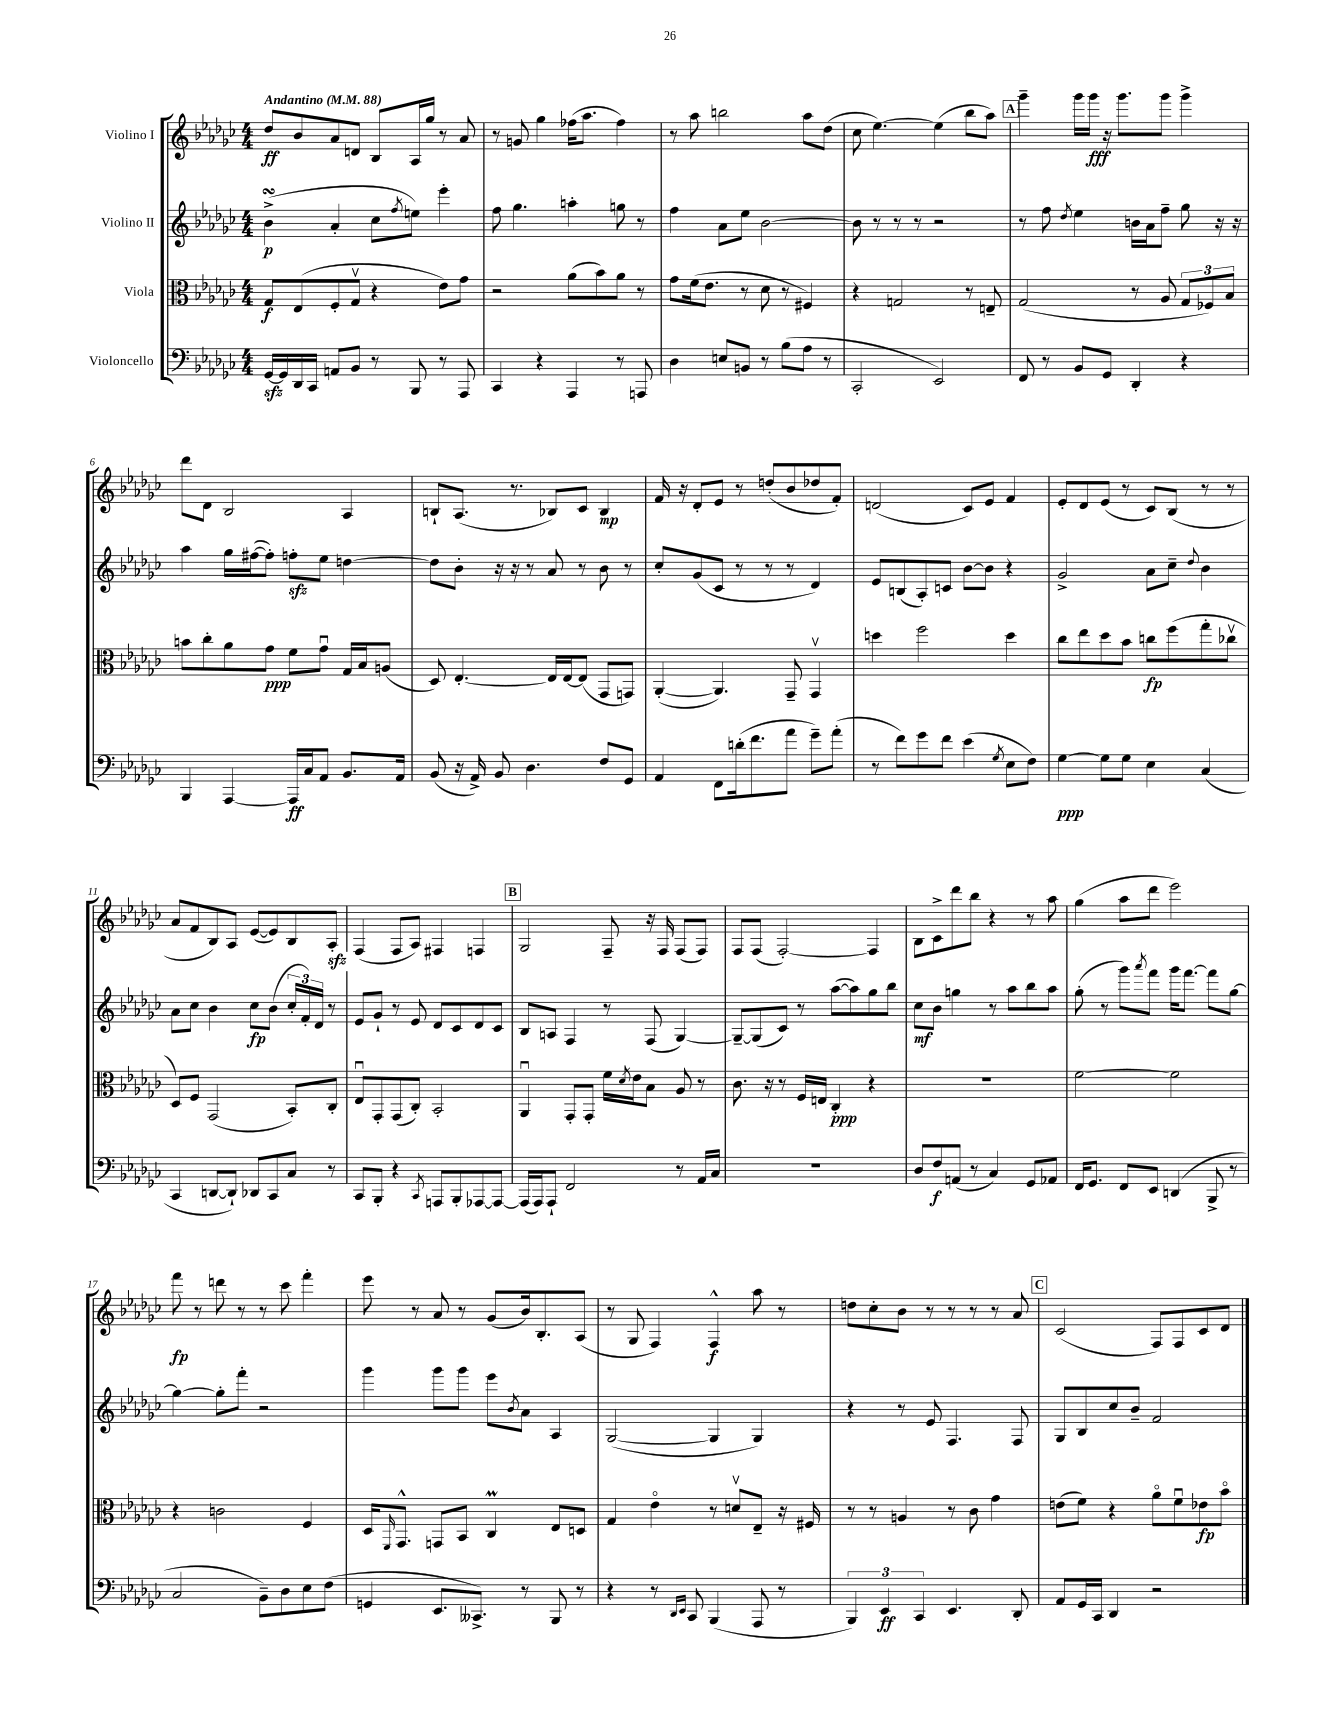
<<
\new StaffGroup <<
\new Staff = "s0" \with { instrumentName = "Violino I" } {
    \clef treble \key ges \major \numericTimeSignature \time 4/4 \tempo "Andantino" 4 = 88
    des''8\ff bes'8 aes'8 d'8 bes8 aes16 ges''16 r8 aes'8 |
    r8 g'8 ges''4 fes''16( aes''8. fes''4) |
    r8 aes''8 b''2 aes''8 des''8( |
    ces''8 ees''4.~) ees''4( bes''8 aes''8) |
    \mark \markup { \box "A" } ges'''4-- ges'''16 ges'''16\fff r16 ges'''8. ges'''8 ges'''4-> |
    des'''8 des'8 bes2 aes4 |
    b8-! aes8.( r8. bes8) ces'8 bes4\mp |
    f'16 r16 des'8-. ees'8 r8 d''8-.( bes'8 des''8 f'8-.) |
    d'2( ces'8) ees'8 f'4 |
    ees'8-. des'8 ees'8( r8 ces'8) bes8( r8 r8 |
    aes'8 f'8 bes8) aes8 ees'8~( ees'8) bes8 aes8-.\sfz |
    f4( f8 aes8) fis4 f4 |
    \mark \markup { \box "B" } ges2 f8-- r16 f16 f8( f8) |
    f8 f8( f2~-.) f4 |
    bes8 ces'8-> des'''8 bes''8 r4 r8 aes''8 |
    ges''4( aes''8 des'''8 ees'''2) |
    f'''8\fp r8 d'''8 r8 r8 ces'''8 f'''4-. |
    ees'''8 r8 aes'8 r8 ges'8( bes'16) bes8.-. aes8( |
    r8 ges8 f4) f4-^\f aes''8 r8 |
    d''8 ces''8-. bes'8 r8 r8 r8 r8 aes'8 |
    \mark \markup { \box "C" } ces'2( f8) f8 ces'8 des'8 \bar "|." |
}
\new Staff = "s1" \with { instrumentName = "Violino II" } {
    \clef treble \key ges \major \numericTimeSignature \time 4/4
    bes'4->\turn\p( aes'4-. ces''8 \acciaccatura { f''8 } e''8) ees'''4-. |
    f''8 ges''4. a''4-. g''8 r8 |
    f''4 aes'8 ees''8 bes'2~ |
    bes'8 r8 r8 r8 r2 |
    \mark \markup { \box "A" } r8 f''8 \acciaccatura { des''8 } ees''4 b'16 aes'16 f''8-- ges''8 r16 r16 |
    aes''4 ges''16 fis''16~( fis''8-.) f''8-.\sfz ees''8 d''4~ |
    d''8 bes'8-. r16 r16 r8 aes'8 r8 bes'8 r8 |
    ces''8-. ges'8( ces'8 r8 r8 r8 des'4) |
    ees'8 b8( aes8-.) c'8 bes'8~ bes'8 r4 |
    ges'2-> aes'8 ces''8-- \appoggiatura { des''8 } bes'4 |
    aes'8 ces''8 bes'4 ces''8\fp bes'8( \tuplet 3/2 { ces''16-. f'16-.) des'16 } r8 |
    ees'8 ges'8-! r8 ees'8 des'8 ces'8 des'8 ces'8 |
    \mark \markup { \box "B" } bes8 a8 f4 r8 f8( ges4~) |
    ges8~-- ges8( ces'8) r8 aes''8~( aes''8) ges''8 bes''8 |
    ces''8\mf bes'8 g''4 r8 aes''8 bes''8 aes''8 |
    ges''8-.( r8 ges'''8) \acciaccatura { aes'''8 } f'''8 ges'''16 f'''8.~ f'''8 ges''8~ |
    ges''4~ ges''8-. f'''8-. r2 |
    ges'''4 ges'''8 ges'''8 ees'''8 \acciaccatura { bes'8 } aes'8 aes4 |
    ges2~( ges4 ges4) |
    r4 r8 ees'8 f4. f8 |
    \mark \markup { \box "C" } ges8 bes8 ces''8 bes'8-- f'2 \bar "|." |
}
\new Staff = "s2" \with { instrumentName = "Viola" } {
    \clef alto \key ges \major \numericTimeSignature \time 4/4
    ges8\f ees8( f8-. ges8\upbow r4 ees'8) ges'8 |
    r2 aes'8( bes'8) aes'8 r8 |
    ges'8 f'16( ees'8. r8 des'8 r8 fis4) |
    r4 g2 r8 e8-- |
    \mark \markup { \box "A" } ges2( r8 aes8 \tuplet 3/2 { ges8 fes8) bes8 } |
    b'8 ces''8-. aes'8 ges'8\ppp f'8 ges'8\downbow ges16 bes16 a8( |
    des8) ees4.~-. ees16 ees16~ ees8( ges,8 g,8) |
    aes,4~-.( aes,4.) ges,8-- ges,4\upbow |
    d''4 f''2 d''4 |
    ces''8 ees''8 des''8 bes'8 c''8\fp f''8( ges''8-. ces''8\upbow |
    des8) f8 ges,2( bes,8-.) ces8-. |
    ees8\downbow ges,8-. ges,8( ces8-.) bes,2-. |
    \mark \markup { \box "B" } aes,4\downbow ges,8-. ges,8-. f'16 \acciaccatura { des'8 } ees'16 bes8 aes8 r8 |
    ces'8. r16 r8 f16 e16 ces4-.\ppp r4 |
    R1 |
    f'2~ f'2 |
    r4 c'2 f4 |
    des16 \grace { f,16 } ges,8.-^ g,8 bes,8 ces4\prall ees8 d8 |
    ges4 ees'4\flageolet r8 d'8\upbow ees8-- r16 fis16 |
    r8 r8 a4 r8 ces'8 ges'4 |
    \mark \markup { \box "C" } e'8( f'8) r4 aes'8\flageolet f'8\downbow ees'8\fp bes'8\flageolet \bar "|." |
}
\new Staff = "s3" \with { instrumentName = "Violoncello" } {
    \clef bass \key ges \major \numericTimeSignature \time 4/4
    ges,16~\sfz ges,16 des,16 ces,16 a,8 bes,8 r8 bes,,8 r8 aes,,8 |
    ces,4 r4 aes,,4 r8 a,,8 |
    des4 e8 b,8 r8 bes8( aes8 r8 |
    ces,2-. ees,2) |
    \mark \markup { \box "A" } f,8 r8 bes,8 ges,8 des,4-. r4 |
    bes,,4 aes,,4~ aes,,16\ff ces16 aes,8 bes,8. aes,16 |
    bes,8( r16 aes,16->) bes,8 des4. f8 ges,8 |
    aes,4 f,8 d'16-.( f'8. aes'8 ges'8--) aes'8-.( |
    r8 f'8) ges'8 f'8 ees'4( \acciaccatura { ges8 } ees8 f8) |
    ges4~\ppp ges8 ges8 ees4 ces4( |
    ces,4 d,8~ d,8-!) des,8 ces,8 ces8 r8 |
    ces,8 bes,,8-. r4 \acciaccatura { ces,8 } a,,8 bes,,8-. aes,,8~ aes,,8~ |
    \mark \markup { \box "B" } aes,,16( aes,,16) aes,,8-! f,2 r8 aes,16 ces16 |
    R1 |
    des8 f8\f a,8( r8 ces4) ges,8 aes,8 |
    f,16 ges,8. f,8 ees,8 d,4( bes,,8-> r8 |
    ces2 bes,8--) des8 ees8 f8( |
    g,4 ees,8. ceses,8.->) r8 bes,,8 r8 |
    r4 r8 \grace { des,16 ees,16 } ces,8 bes,,4( aes,,8 r8 |
    \tuplet 3/2 { bes,,4) ees,4\ff ces,4 } ees,4. des,8-. |
    \mark \markup { \box "C" } aes,8 ges,16 ces,16 des,4 r2 \bar "|." |
}
>>
>>
